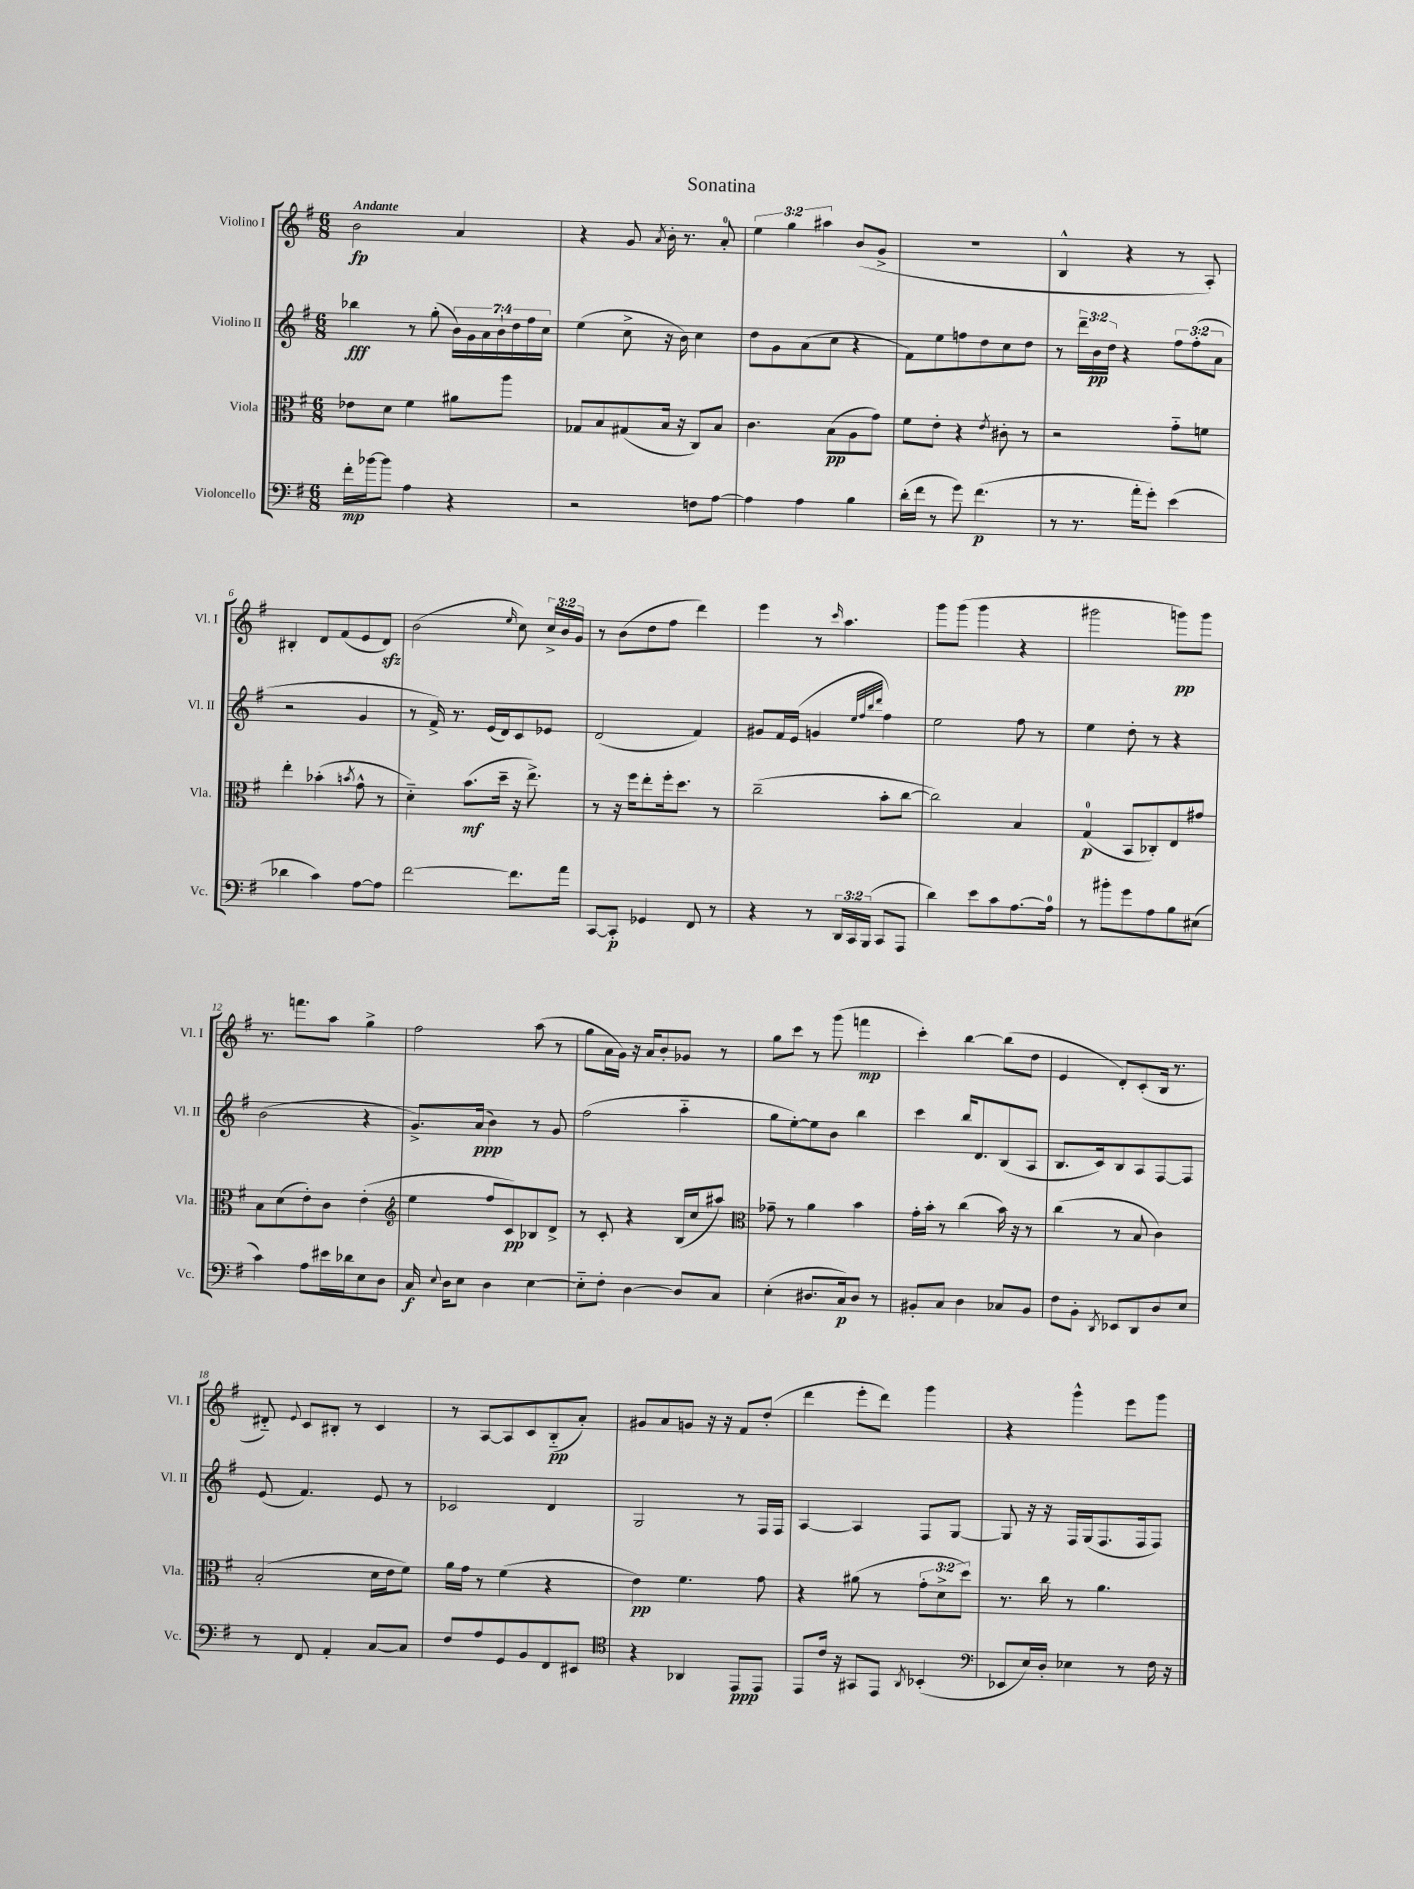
\header { title = "Sonatina" }
<<
\new StaffGroup <<
\new Staff = "s0" \with { instrumentName = "Violino I" shortInstrumentName = "Vl. I" } {
    \clef treble \key g \major \numericTimeSignature \time 6/8 \override Staff.TupletNumber.text = #tuplet-number::calc-fraction-text \tempo "Andante"
    \autoBeamOff b'2\fp a'4 |
    r4 g'8 \acciaccatura { a'8 } b'16-. r8. a'8-0-. |
    \tuplet 3/2 { e''4 g''4 ais''4 } b'8[( g'8]-> |
    R2. |
    b4-^ r4 r8 a8-.) |
    bis4-. d'8[ fis'8( e'8 d'8]\sfz) |
    b'2( \grace { e''16 } c''8) \tuplet 3/2 { c''16[-> b'16 g'16] } |
    r8 b'8[( d''8 fis''8] d'''4) |
    e'''4 r8 \grace { c'''16 } a''4. |
    g'''8[ g'''8]( g'''4 r4 |
    gis'''2 g'''8[\pp) g'''8] |
    r8. f'''8.[ a''8] g''4-> |
    fis''2 a''8( r8 |
    g''8[ a'16 g'16]) r16 a'16[ b'8-. ges'8] r8 |
    g''8[ c'''8] r8 g'''8( f'''4\mp |
    c'''4-.) b''4~ b''8[( d''8] |
    e'4 d'8[-.) c'8-.( b16] r8. |
    dis'8-_) \appoggiatura { e'8 } c'8[ bis8]-. r8 c'4 |
    r8 a8[~ a8 c'8 b8-_\pp( a'8]-.) |
    gis'8[ a'8 g'8] r16 r16 fis'8[ d''8]-.( |
    d'''4 e'''8[-. d'''8]) g'''4 |
    r4 g'''4-^ e'''8[ g'''8] \bar "|." |
}
\new Staff = "s1" \with { instrumentName = "Violino II" shortInstrumentName = "Vl. II" } {
    \clef treble \key g \major \numericTimeSignature \time 6/8 \override Staff.TupletNumber.text = #tuplet-number::calc-fraction-text
    \autoBeamOff bes''4\fff r8 g''8-.( \tuplet 7/4 { b'16[) g'16 a'16 b'16-! d''16 fis''16 c''16] } |
    e''4( c''8-> r16 b'16) c''4 |
    d''8[ g'8 a'8( c''8] r4 |
    fis'8[) e''8 f''8 d''8 c''8 d''8] |
    r8 \tuplet 3/2 { d'''16[-- b'16\pp d''16] } r4 \tuplet 3/2 { fis''8[ fis''8-.( a'8] } |
    r2 g'4 |
    r8 fis'16->) r8. e'16[( d'16) c'8 ees'8] |
    d'2( fis'4) |
    gis'8[ fis'16 e'16]( g'4 \grace { e''32[ fis''32 b''32 d'''32] } fis''4) |
    e''2 fis''8 r8 |
    e''4 d''8-. r8 r4 |
    b'2( r4 |
    g'8.[->) a'16]\ppp( b'4) r8 g'8 |
    fis''2( a''4-_ |
    g''8[ e''8~-.) e''8 b'8] b''4 |
    c'''4 b''16[ d'8. b8( a8] |
    b8.[ c'16) b8 a8 fis8~ fis8] |
    e'8( fis'4.) e'8 r8 |
    ces'2 d'4 |
    g2 r8 fis16[ fis16] |
    a4~ a4 fis8[ g8]~ |
    g8 r16 r16 fis16[ g16( fis8. fis16 fis8]) \bar "|." |
}
\new Staff = "s2" \with { instrumentName = "Viola" shortInstrumentName = "Vla." } {
    \clef alto \key g \major \numericTimeSignature \time 6/8 \override Staff.TupletNumber.text = #tuplet-number::calc-fraction-text
    \autoBeamOff ees'8[ d'8] fis'4 ais'8[ a''8] |
    ges8[ b8 gis8( b16] r16 c8[) b8] |
    c'4. b8[\pp( a8 g'8]) |
    fis'8[ e'8]-. r4 \acciaccatura { e'8 } cis'8-. r8 |
    r2 g'8[-_ f'8] |
    e''4-. bes'4-.( \acciaccatura { b'8 } g'8-^ r8 |
    d'4-_) b'8.[\mf( d''16]-- r16 e''8.->) |
    r8 r16 fis''16[ e''8-. fis''16-. d''8.] r8 |
    c''2--( b'8[-. c''8]~ |
    c''2) b4 |
    g4-0\p( b,8[ ces8-.) e8 gis'8] |
    b8[ d'8( e'8-.) c'8] e'4-.( |
    \clef treble e''4 fis''8[ c'8\pp) bes8 d'8]-> |
    r8 c'8-. r4 b16[( c''16 ais''8]) |
    \clef alto ges'8-- r8 a'4 b'4 |
    g'16[-. b'16]-. r8 c''4( b'16) r16 r8 |
    c''4( r8 b8 c'4) |
    b2-.( d'16[ e'16 fis'8]) |
    a'16[ g'16] r8 fis'4( r4 |
    e'4\pp) fis'4. g'8 |
    r4 ais'8( r8 \tuplet 3/2 { g'8[-. d'8-> d''8]) } |
    r8. c''16 r8 a'4. \bar "|." |
}
\new Staff = "s3" \with { instrumentName = "Violoncello" shortInstrumentName = "Vc." } {
    \clef bass \key g \major \numericTimeSignature \time 6/8 \override Staff.TupletNumber.text = #tuplet-number::calc-fraction-text
    \autoBeamOff fis'16[-.\mp bes'16~ bes'8] a4 r4 |
    r2 f8[ a8]~ |
    a4 a4 b4 |
    d'16[-.( fis'16] r8 g'8) fis'4.\p( |
    r8 r8. a'16[-. g'8]-.) e'4( |
    des'4 c'4) a8[~ a8] |
    fis'2~ fis'8.[ a'16] |
    c,8[~ c,8]-.\p ges,4 fis,8 r8 |
    r4 r8 \tuplet 3/2 { d,16[ c,16 b,,16]( } c,8[ a,,8] |
    d'4) e'8[ c'8 a8.~ a16]-0 |
    r8 bis'8[-. g'8 a8 b8 eis8]( |
    c'4) a8[ eis'16 des'16 e8 d8] |
    c16\f \appoggiatura { e8 } d16[ e8] d4 e4~ |
    e8[-_ fis8]-. d4~ d8[ c8] |
    e4-.( dis8.[ c16\p) dis8] r8 |
    bis,8[-. c8] d4 ces8[ bis,8] |
    fis8[ b,8]-. \acciaccatura { d,8 } ees,8[ d,8 d8 e8] |
    r8 fis,8 a,4-. c8[~ c8] |
    fis8[ a8 g,8 b,8 fis,8 eis,8] |
    \clef tenor r4 aes,4 e,8[\ppp e,8] |
    e,8[ c'16] r16 gis,8[ e,8] \acciaccatura { a,8 } bes,4-.( |
    \clef bass ees,8[ e16) d16]-. ees4 r8 fis16 r16 \bar "|." |
}
>>
>>
